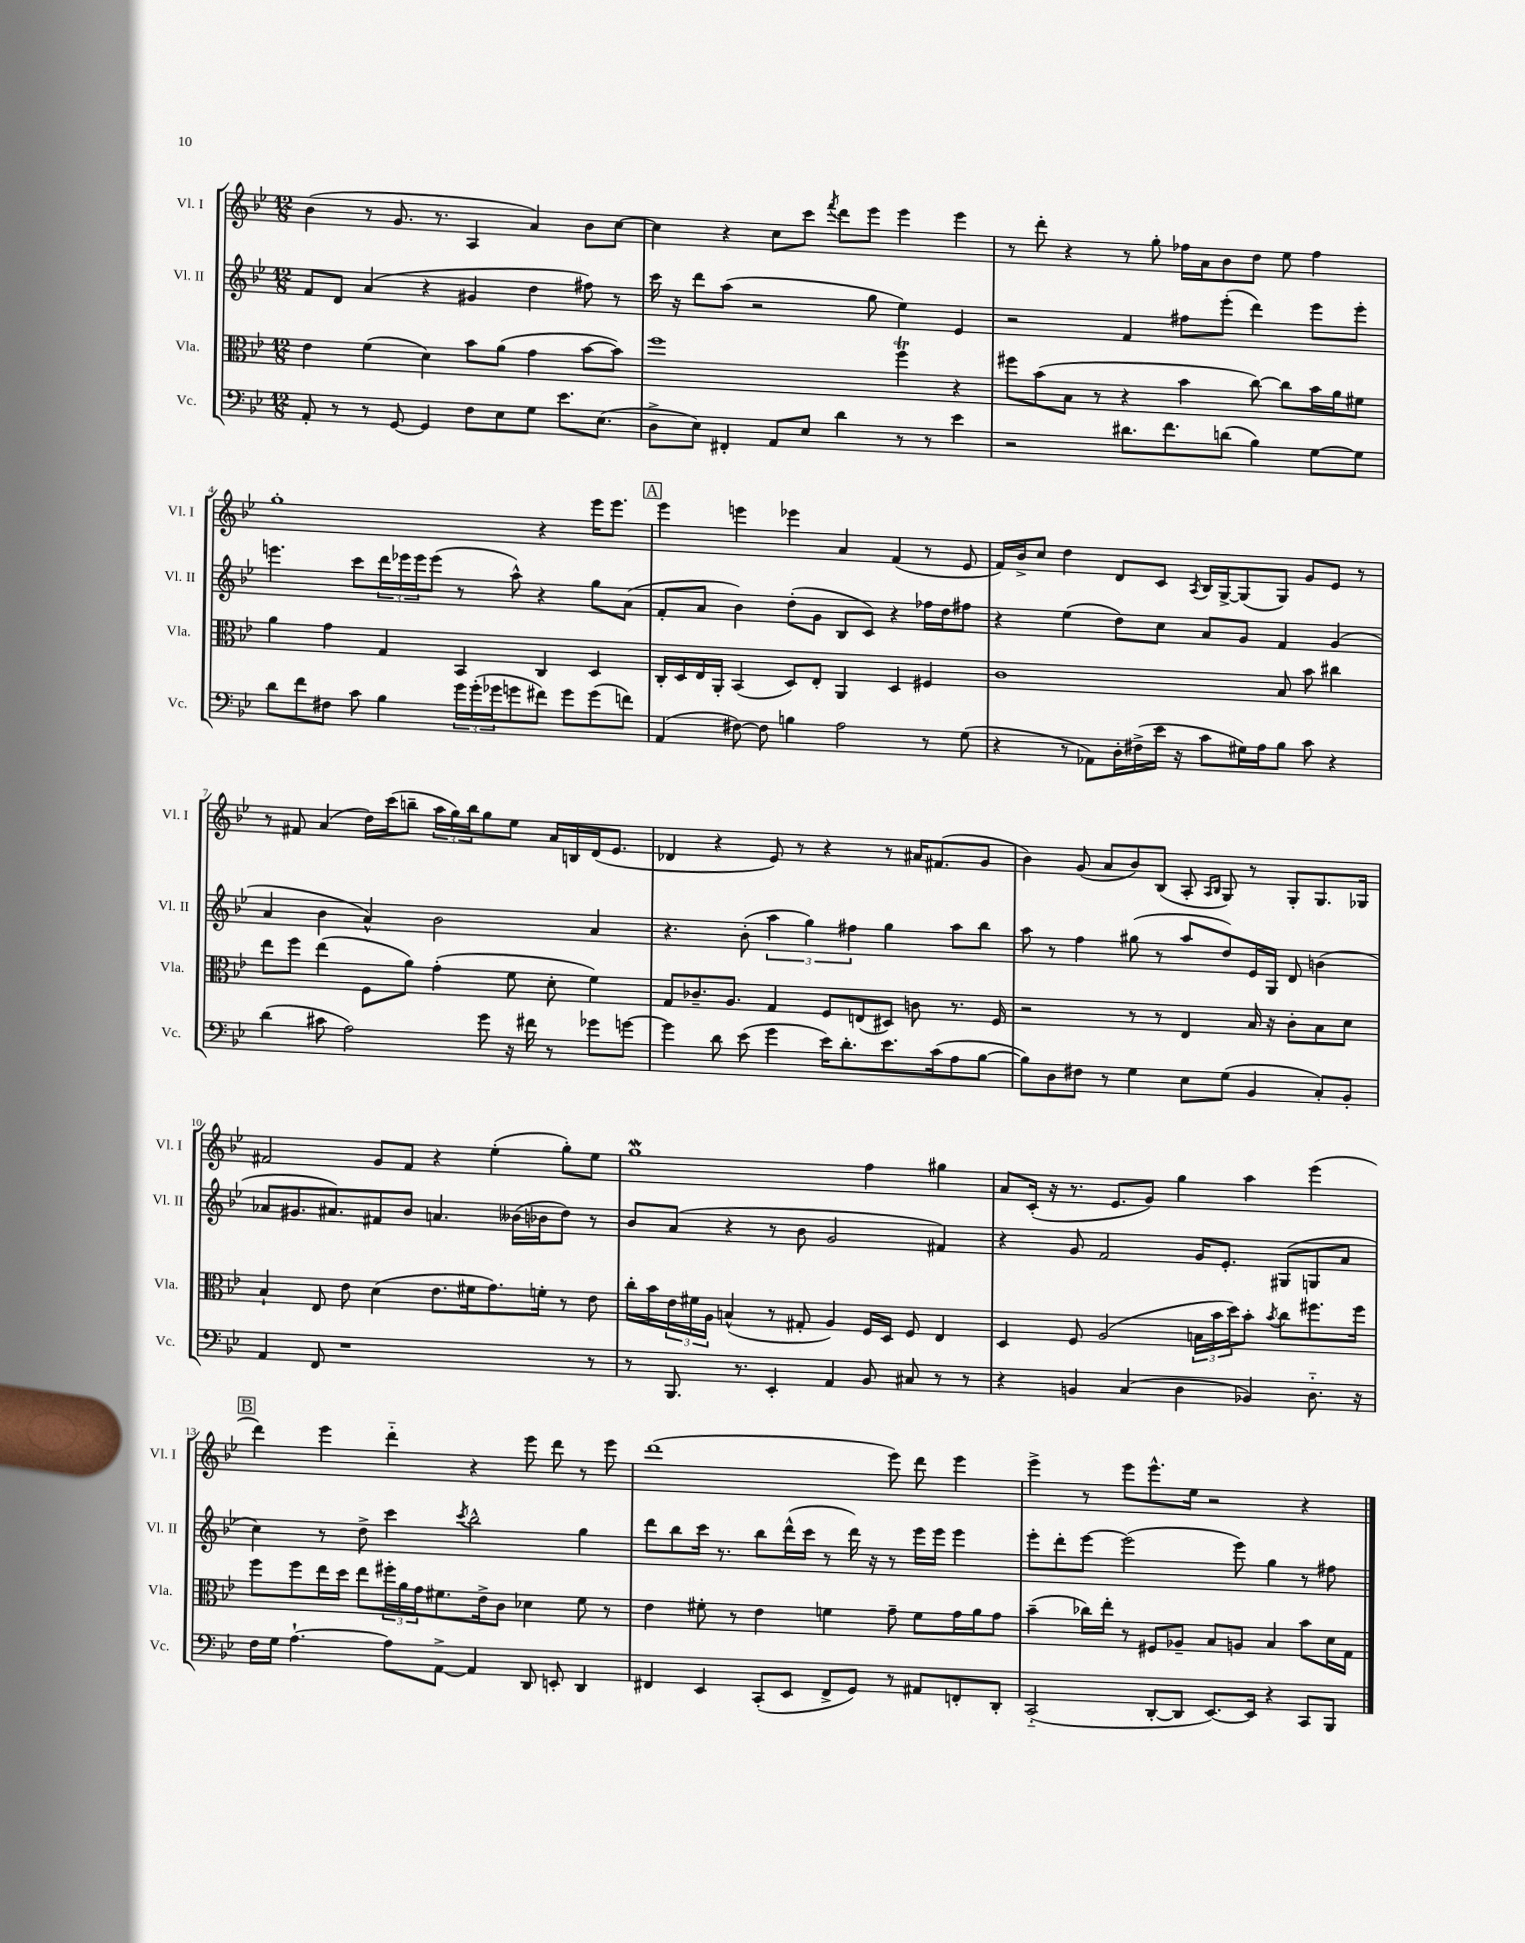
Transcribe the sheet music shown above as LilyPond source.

<<
\new StaffGroup <<
\new Staff = "s0" \with { instrumentName = "Vl. I" shortInstrumentName = "Vl. I" } {
    \clef treble \key bes \major \numericTimeSignature \time 12/8
    bes'4( r8 g'8. r8. a4 a'4) bes'8 c''8~ |
    c''4 r4 c''8 c'''8 \acciaccatura { f'''8 } d'''8 ees'''8 ees'''4 ees'''4 |
    r8 d'''8-. r4 r8 g''8-. fes''16 a'16 bes'8 d''8 ees''8 fes''4 |
    g''1-. r4 ees'''16 ees'''8. |
    \mark \markup { \box "A" } ees'''4 e'''4 ees'''4 a'4 f'4( r8 ees'8 |
    f'16) bes'16-> c''8 d''4 d'8 c'8 \acciaccatura { a8 } bes16 g16~-> g8( g8) g'8 ees'8 r8 |
    r8 fis'8 a'4( d''16) c'''16( b''8-- \tuplet 3/2 { a''16 g''16) b''16 } g''8 ees''8 a'16 b16 d'16( ees'8. |
    des'4 r4 ees'8) r8 r4 r8 ais'16 fis'8.( g'8 |
    bes'4) g'8( a'8 bes'8) bes8( a8-. \grace { a16 bes16 } g8) r8 g8-. g8. ges16 |
    fis'2 g'8 fis'8 r4 ees''4-.( g''8-.) ees''8 |
    g''1\mordent f''4 gis''4 |
    a'8 c'16-.( r16 r8. ees'8. g'8) g''4 a''4 ees'''4( |
    \mark \markup { \box "B" } d'''4) ees'''4 d'''4-_ r4 ees'''8 d'''8 r8 ees'''8 |
    d'''1( ees'''8) d'''8 ees'''4 |
    ees'''4-> r8 ees'''8 ees'''8.-^ ees''16 r2 r4 \bar "|." |
}
\new Staff = "s1" \with { instrumentName = "Vl. II" shortInstrumentName = "Vl. II" } {
    \clef treble \key bes \major \numericTimeSignature \time 12/8
    f'8 d'8 a'4( r4 gis'4 d''4 fis''8) r8 |
    c'''16 r16 d'''8 a''8( r2 g''8 ees''4) ees'4 |
    r2 f'4 fis''8 ees'''8-.( d'''4) ees'''8 ees'''8-. |
    e'''4. c'''8 \tuplet 3/2 { d'''16 ees'''16 ees'''16 } ees'''8( r8 a''8-^) r4 g''8 a'8( |
    \mark \markup { \box "A" } f'8-. a'8 bes'4) d''8-.( g'8 bes8 c'8) r4 fes''16 d''16 fis''8 |
    r4 ees''4( d''8) c''8 a'8 g'8 f'4 g'4( |
    a'4 bes'4 a'4-^) bes'2 a'4 |
    r4. bes'8-.( \tuplet 3/2 { a''4 g''4) fis''4 } g''4 a''8 bes''8 |
    a''8 r8 f''4 gis''8( r8 a''8 d''8) ees'16 g16 d'8 b'4( |
    aes'8 gis'8. ais'8.) fis'8 bes'8 a'4. beses'16( bes'16 d''8) r8 |
    bes'8 a'8( r4 r8 bes'8 g'2 fis'4) |
    r4 g'8 f'2 g'16 ees'8.-. gis8( g8 a'8 |
    \mark \markup { \box "B" } c''4) r8 d''8-> c'''4 \acciaccatura { c'''8 } bes''2-^ g''4 |
    d'''8 bes''8 c'''16 r8. bes''8 d'''16-^( c'''16 r8 d'''16) r16 r8 ees'''16 ees'''16 ees'''4 |
    ees'''8-. d'''8-. ees'''8~ ees'''2( ees'''8) g''4 r8 fis''8 \bar "|." |
}
\new Staff = "s2" \with { instrumentName = "Vla." shortInstrumentName = "Vla." } {
    \clef alto \key bes \major \numericTimeSignature \time 12/8
    ees'4 f'4( d'4) bes'8 a'8( g'4 bes'8~ bes'8) |
    f''1 f''4\trill r4 |
    fis''8 bes'8( bes8 r8 r4 bes'4 c''8~) c''8 bes'16 a'16 fis'8 |
    a'4 g'4 g4 bes,4 c4 d4 |
    \mark \markup { \box "A" } c16-. d16 ees16 a,16-. bes,4( d8) ees8-. a,4 d4 fis4 |
    c'1 bes8 bes'8 cis''4 |
    ees''8 f''8 ees''4( f8 a'8) g'4-.( f'8 d'8-. f'4) |
    g8 ces'8.-- a8. g4 f8 e8( dis8) c'8 r8. f16 |
    r2 r8 r8 ees4 bes16 r16 c'8-. bes8 d'8 |
    bes4-! ees8 ees'8 d'4( ees'8. fis'16 g'8.) f'16-. r8 ees'8 |
    c''16-. bes'16 \tuplet 3/2 { ees'16 fis'16 a16 } b4-^( r8 gis8-. a4) f16 d16 f8 ees4 |
    d4 f8 a2( \tuplet 3/2 { b16 bes'16 d''16) } bes'8-. \acciaccatura { bes'8 } c''8 fis''8. fis''16 |
    \mark \markup { \box "B" } f''8 f''8 ees''16 d''16 ees''8 \tuplet 3/2 { fis''16-. a'16 g'16 } fis'8. ees'16-> c'8 des'4 fis'8 r8 |
    ees'4 fis'8-. r8 ees'4 f'4 g'8-- f'8 g'16 a'16 g'8 |
    bes'4--( ces''16) ees''16-. r8 fis8 aes8-- bes8 a8 bes4 bes'8 d'16 g16 \bar "|." |
}
\new Staff = "s3" \with { instrumentName = "Vc." shortInstrumentName = "Vc." } {
    \clef bass \key bes \major \numericTimeSignature \time 12/8
    a,8-. r8 r8 g,8~ g,4 f8 ees8 g8 ees'8. ees8.( |
    d8-> ees8) fis,4-. a,8 ees8 d'4 r8 r8 ees'4 |
    r2 dis'8. f'8. d'8( bes4) g8~ g8 |
    d'8 f'8 fis8 c'8 bes4 \tuplet 3/2 { g'16 g'16-.( ges'16 } g'8 fis'8) g'8 g'8( f'8) |
    \mark \markup { \box "A" } a,4( fis8~) fis8 b4 a2 r8 g8( |
    r4 r8 aes,8) d16-. fis16->( ees'16 r16 c'8 gis16) a16 bes8 c'8 r4 |
    d'4( cis'8 a2) g'8 r16 fis'16 r8 ges'8 g'8~ |
    g'4 d'8 ees'8( g'4 ees'16) d'8.-. ees'8. c'16( a8 bes8~ |
    bes8) d8 fis8 r8 g4 ees8 g8( bes,4 c8-.) bes,8-. |
    a,4 f,8 r1 r8 |
    r8 bes,,8. r8. ees,4-. a,4 bes,8 cis8 r8 r8 |
    r4 b,4 c4( d4 bes,4) d8.-_ r16 |
    \mark \markup { \box "B" } f16 g16 a4.~-! a8 a,8~-> a,4 d,8 e,8-. d,4 |
    fis,4 ees,4 c,8-.( ees,8 fis,8-> g,8) r8 ais,8 f,8-. d,8-. |
    c,2-_( d,8~-. d,8 ees,8.~) ees,16 r4 c,8 bes,,8 \bar "|." |
}
>>
>>
